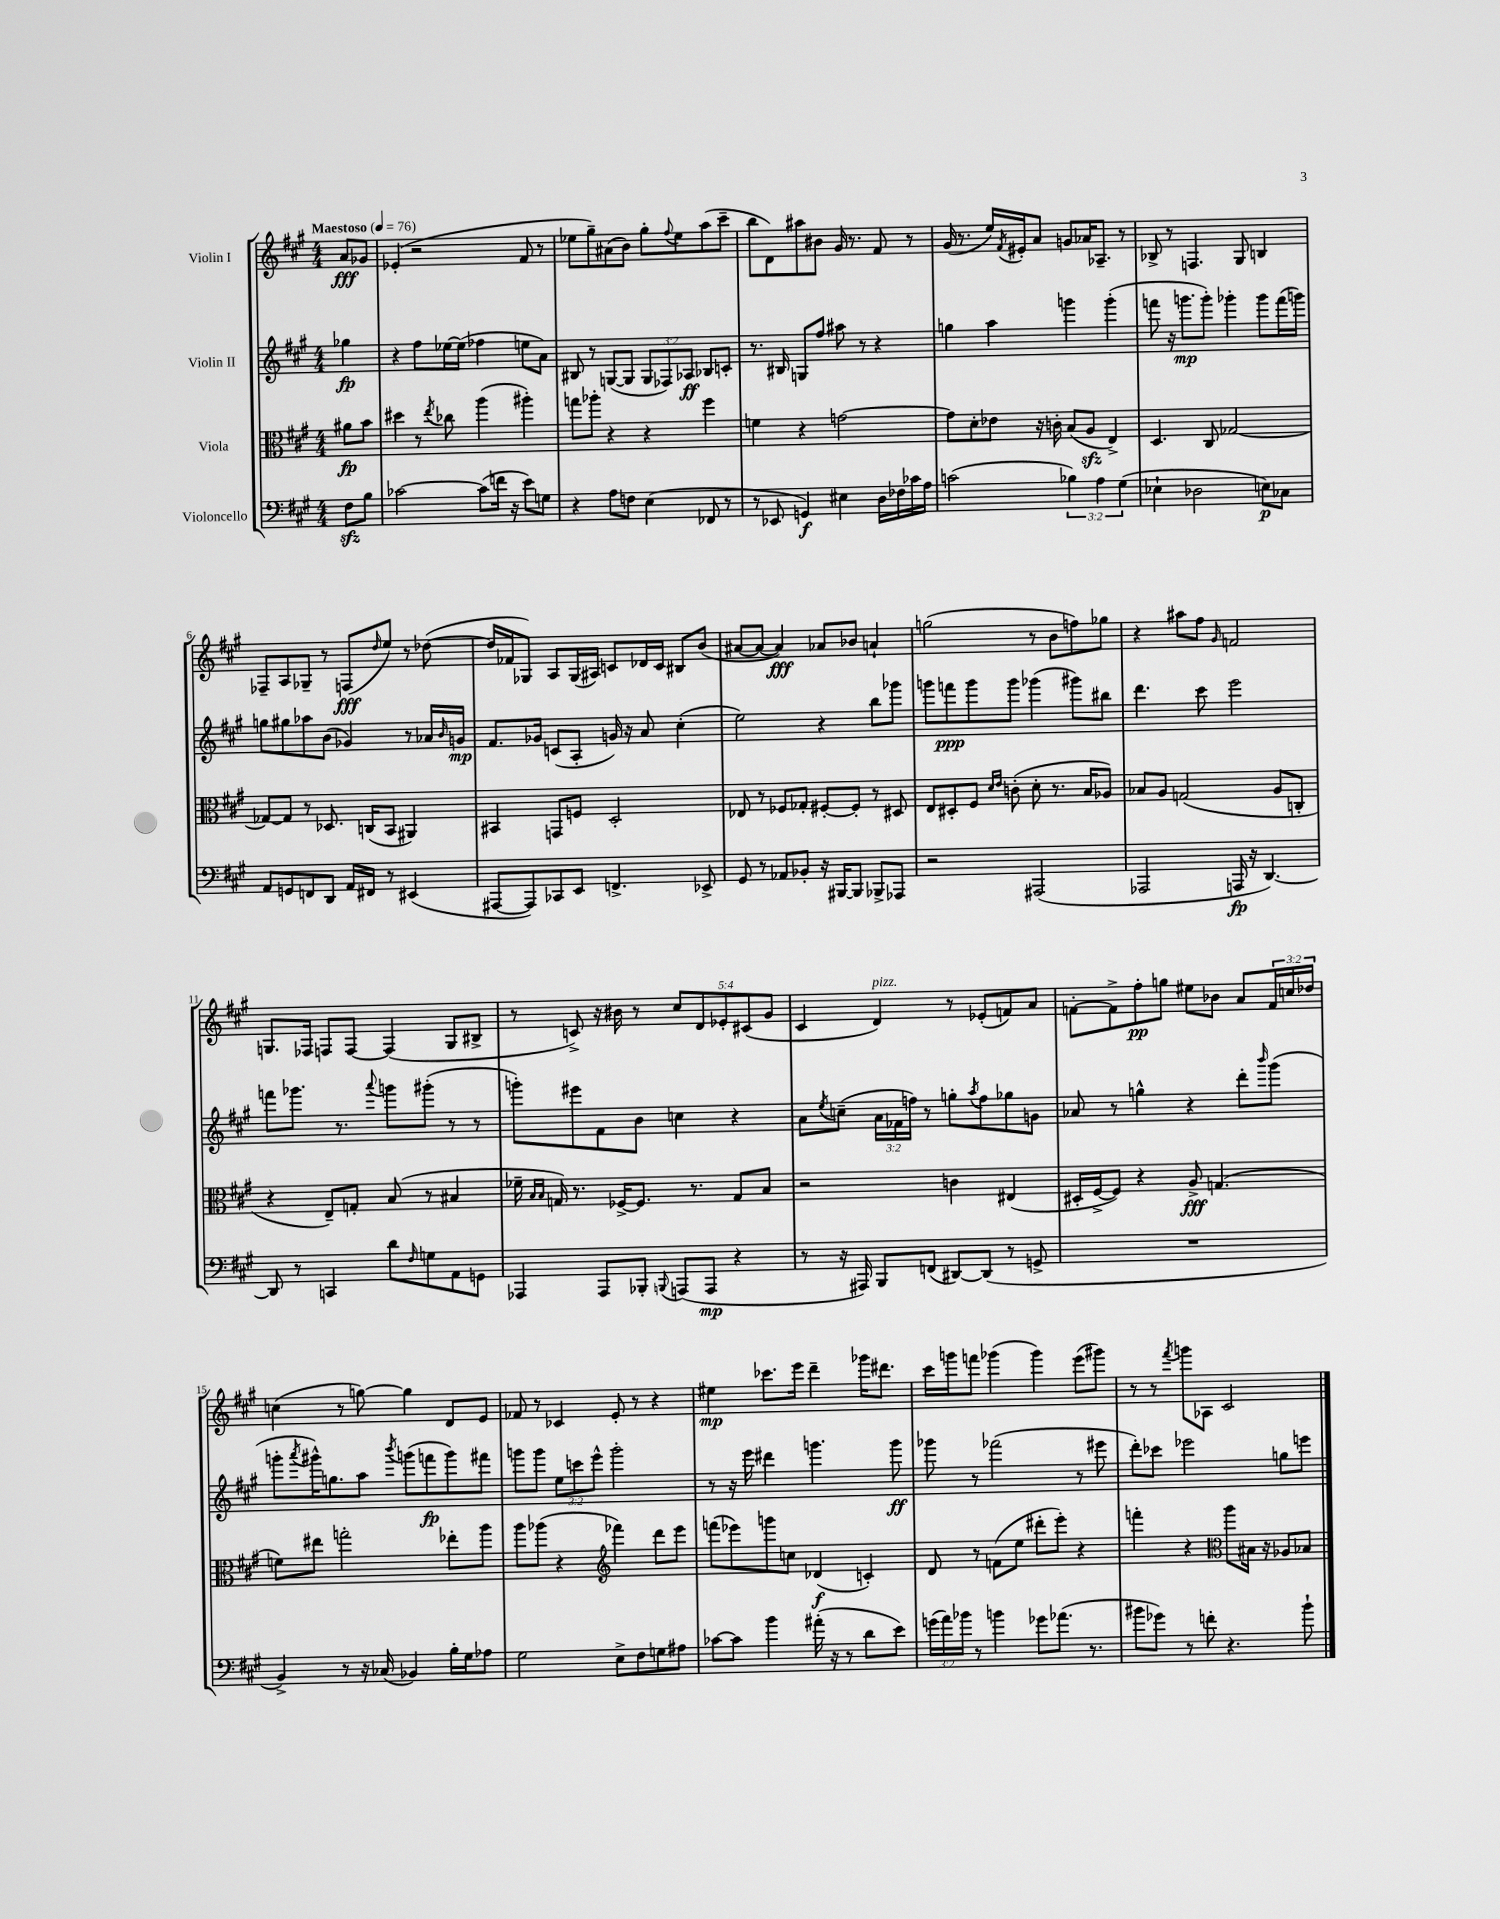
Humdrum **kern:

**kern	**dynam	**kern	**dynam	**kern	**dynam	**kern	**dynam
*part4	*part4	*part3	*part3	*part2	*part2	*part1	*part1
*staff4	*staff4	*staff3	*staff3	*staff2	*staff2	*staff1	*staff1
*I"Violoncello	*	*I"Viola	*	*I"Violin II	*	*I"Violin I	*
*clefF4	*	*clefC3	*	*clefG2	*	*clefG2	*
*k[f#c#g#]	*	*k[f#c#g#]	*	*k[f#c#g#]	*	*k[f#c#g#]	*
*M4/4	*	*M4/4	*	*M4/4	*	*M4/4	*
*MM76	*	*MM76	*	*MM76	*	*MM76	*
=	=	=	=	=	=	=	=
!	!	!	!	!	!	!LO:TX:a:B:t=Maestoso	!
8F#zz\L	.	8a#X\L	fp	4gg-X\	fp	8a/L	fff
8B\J	.	8b\J	.	.	.	8g-X/J	.
=1	=1	=1	=1	=1	=1	=1	=1
[2c-X\	.	4dd#X\	.	4r	.	(4e-X'/	.
.	.	8r	.	8ff#\L	.	2r	.
.	.	8qee/	.	.	.	.	.
.	.	8cc-X\	.	[16ee-X\L	.	.	.
.	.	.	.	(16ee-\JJ]	.	.	.
(8c-\L]	.	(4aa\	.	4ff-X\	.	.	.
16fn\Jk	.	.	.	.	.	.	.
16r	.	.	.	.	.	.	.
8e\L)	.	4aa#X'\)	.	8een\L	.	8f#/	.
8Gn\J	.	.	.	8a\J)	.	8r	.
=2	=2	=2	=2	=2	=2	=2	=2
4r	.	8ggn\L	.	8B#X/	.	8ee-X\L	.
.	.	8aa-X'\J	.	8r	.	8gg#~\)	.
8A\L	.	4r	.	([8Gn/L	.	(8a#X\	.
8Fn\J	.	.	.	8G/J]	.	8b\J)	.
(4E\	.	4r	.	12G/L	.	8gg#'\L	.
.	.	.	.	12F-X/)	.	.	.
.	.	.	.	.	.	8qqff#/	.
.	.	.	.	.	.	8ee-\	.
.	.	.	.	12A-X/J	ff	.	.
8FF-X/	.	4ff#\	.	8B-X/L	.	(8aa\	.
8r	.	.	.	8cn'/J	.	8ccc#~\J	.
=3	=3	=3	=3	=3	=3	=3	=3
8r	.	4fn\	.	8.r	.	8bb\L	.
8EE-X/	.	.	.	.	.	8d\)	.
.	.	.	.	16B#X/	.	.	.
4GGn/)	f	4r	.	8Gn/L	.	8aa#X\	.
.	.	.	.	8ff#/J	.	8b#X\J	.
4E#X\	.	[2gn\	.	8aa#X\	.	16g#/	.
.	.	.	.	.	.	8.r	.
.	.	.	.	8r	.	.	.
16D\LL	.	.	.	4r	.	8f#/	.
16F-X\	.	.	.	.	.	.	.
16c-X\	.	.	.	.	.	8r	.
16A\JJ	.	.	.	.	.	.	.
=4	=4	=4	=4	=4	=4	=4	=4
(2cn\	.	8g\L]	.	4ggn\	.	(16g#/	.
.	.	.	.	.	.	8.r	.
.	.	8d'\	.	.	.	.	.
.	.	8e-X\J	.	4aa\	.	16ee/LL)	.
.	.	.	.	.	.	8qf#/	.
.	.	.	.	.	.	16e#X'/J	.
.	.	16r	.	.	.	8a/J	.
.	.	16cn'\	.	.	.	.	.
6B-X\)	.	(8B/L	.	4gggn\	.	8gn/L	.
.	.	8Azz/J	.	.	.	16a-X/K	.
6A\	.	.	.	.	.	.	.
.	.	.	.	.	.	8.A-X~/J	.
.	.	4E^/)	.	(4ggg'\	.	.	.
(6G#\	.	.	.	.	.	.	.
.	.	.	.	.	.	8r	.
=5	=5	=5	=5	=5	=5	=5	=5
4E-X`\	.	4.D/	.	8fffn\	.	8B-X^/	.
.	.	.	.	16r	.	8r	.
.	.	.	.	8.gggn\L	mp	.	.
2D-X\	.	.	.	.	.	4.Fn/	.
.	.	8C#/	.	8ggg'\J)	.	.	.
.	.	[2G-X/	.	4ggg-X'\	.	.	.
.	.	.	.	.	.	8G#/	.
8En\L)	p	.	.	8ggg-\L	.	4Bn/	.
8C-X\J	.	.	.	(16fff\L	.	.	.
.	.	.	.	16gggn\JJ)	.	.	.
!!LO:LB:g=z
=6	=6	=6	=6	=6	=6	=6	=6
8AA/L	.	8G-X/L_	.	8ggn\L	.	8F-X~/L	.
8GGn/	.	8G-/J]	.	8gg#X\	.	8A/	.
8FFn/	.	8r	.	8aa-X\	.	8G-X~/J	.
8DD/J	.	8.D-X/	.	(8b\J	.	8r	.
16AA/LL	.	.	.	4g-X/)	.	(8Fn/L	fff
16FF#X/JJ	.	(16Cn/KL	.	.	.	.	.
.	.	.	.	.	.	16qqdd/	.
8r	.	8BB/J	.	.	.	8ee/J)	.
(4EE#X/	.	4AA#X/)	.	8r	.	8r	.
.	.	.	.	16a-X/LL	.	([8dd-X\	.
.	.	.	.	16qqb/	.	.	.
.	.	.	.	16gn/JJ	mp	.	.
=7	=7	=7	=7	=7	=7	=7	=7
[8AAA#X/L	.	4BB#X/	.	8.f#/L	.	16dd-/LL]	.
.	.	.	.	.	.	16f-X/J	.
8AAA#/])	.	.	.	.	.	8G-X/J)	.
.	.	.	.	16g-X/Jk	.	.	.
8CC-X/	.	8GGn/L	.	(8cn/L	.	8A/L	.
8EE/J	.	8Fn/J	.	8A'/J	.	(16G-/L	.
.	.	.	.	.	.	16A#X/JJ)	.
4.FFn^/	.	2D'/	.	16gn/)	.	8cn/L	.
.	.	.	.	16r	.	.	.
.	.	.	.	8a/	.	16d-X/L	.
.	.	.	.	.	.	16c/JJ	.
.	.	.	.	(4cc#'\	.	8B#X/L	.
8EE-X^/	.	.	.	.	.	(8b/J	.
=8	=8	=8	=8	=8	=8	=8	=8
8GG#/	.	8E-X/	.	2ee\)	.	[8a#X/L	.
8r	.	8r	.	.	.	8a#/J_	.
8AA-X/L	.	8F-X/L	.	.	.	4a#/])	fff
8BB-X'/J	.	8G-X'/J	.	.	.	.	.
16r	.	[8F#X'/L	.	4r	.	8a-X/L	.
[16BBB#X/KL	.	.	.	.	.	.	.
8BBB#/J]	.	8F#'/J]	.	.	.	8b-X/J	.
8BBB-X^/L	.	8r	.	8bb\L	.	4an`/	.
8AAA-X/J	.	8D#X/	.	8ggg-X\J	.	.	.
=9	=9	=9	=9	=9	=9	=9	=9
2r	.	8E/L	.	8gggn\L	.	(2ggn\	.
.	.	8D#X'/	.	8fffn\	ppp	.	.
.	.	8F#/J	.	8ggg\	.	.	.
.	.	16qqd/LL	.	.	.	.	.
.	.	16qqe/JJ	.	.	.	.	.
.	.	(8cn'\	.	8ggg\J	.	.	.
(2AAA#X/	.	8d'\	.	(4ggg-X\	.	8r	.
.	.	8.r	.	.	.	8b\L	.
.	.	.	.	8ggg#X\L)	.	8ffn\)	.
.	.	16B/KL	.	.	.	.	.
.	.	8A-X/J)	.	8bb#X\J	.	8gg-X\J	.
=10	=10	=10	=10	=10	=10	=10	=10
2AAA-X/	.	8B-X/L	.	4.ddd\	.	4r	.
.	.	8A/J	.	.	.	.	.
.	.	(2Gn/	.	.	.	8aa#X\L	.
.	.	.	.	8ccc#\	.	8ff#\J	.
.	.	.	.	.	.	16qqg#/	.
16AAAn/	fp	.	.	2eee\	.	2fn/	.
16r	.	.	.	.	.	.	.
[4.DD/)	.	.	.	.	.	.	.
.	.	8A/L	.	.	.	.	.
.	.	8Cn'/J	.	.	.	.	.
!!LO:LB:g=z
=11	=11	=11	=11	=11	=11	=11	=11
8DD/]	.	4r	.	8fffn\L	.	8.Gn/L	.
8r	.	.	.	8.ggg-X\J	.	.	.
.	.	.	.	.	.	16F-X/Jk	.
4CCn/	.	8E~/L)	.	.	.	8Fn/L	.
.	.	.	.	8.r	.	.	.
.	.	8Gn'/J	.	.	.	[8F/J	.
.	.	.	.	8qqaaa/	.	.	.
8d\L	.	(8B/	.	8gggn\L	.	(4F/]	.
16qqF#/	.	.	.	.	.	.	.
8Gn\	.	8r	.	(8ggg#X'\J	.	.	.
8AA\	.	4B#X/	.	8r	.	8G/L	.
8GGn\J	.	.	.	8r	.	8B#X^/J	.
=12	=12	=12	=12	=12	=12	=12	=12
4AAA-X/	.	16f-X~\	.	8gggn'\L)	.	8r	.
.	.	16qqB/LL	.	.	.	.	.
.	.	16qqB/JJ	.	.	.	.	.
.	.	16Gn/)	.	.	.	.	.
.	.	8.r	.	8eee#X\	.	8cn^/)	.
8AAA-/L	.	.	.	8f#\	.	16r	.
.	.	[16F-X^/KL	.	.	.	16b#X\	.
8BBB-X'/J	.	8.F-/J]	.	8b\J	.	8r	.
8qqBBBn/	.	.	.	.	.	.	.
(8AAAn/L	.	.	.	4ccn\	.	10cc#/L	.
.	.	8.r	.	.	.	.	.
.	.	.	.	.	.	10d/	.
8AAA/J	mp	.	.	.	.	.	.
.	.	.	.	.	.	10e-X'/	.
4r	.	8G/L	.	4r	.	.	.
.	.	.	.	.	.	(10c#X/	.
.	.	8B/J	.	.	.	.	.
.	.	.	.	.	.	10g#/J	.
=13	=13	=13	=13	=13	=13	=13	=13
8r	.	2r	.	8a\L	.	4c#/	.
.	.	.	.	8qee/	.	.	.
16r	.	.	.	(8ccn~\J	.	.	.
16AAA#X/)	.	.	.	.	.	.	.
!	!	!	!	!	!	!LO:TX:a:i:t=pizz.	!
8BBB/L	.	.	.	24a\LL	.	4d/)	.
.	.	.	.	24f-X\	.	.	.
.	.	.	.	24ffn\JJ)	.	.	.
(8FFn/J	.	.	.	8r	.	.	.
[8DD#X/L)	.	4cn\	.	8ggn'\L	.	8r	.
.	.	.	.	8qaa/	.	.	.
(8DD#/J]	.	.	.	8ff\	.	(8e-X'/L	.
8r	.	(4E#X/	.	8gg-X\	.	8fn/)	.
8GGn^/	.	.	.	8gn\J	.	8a/J	.
=14	=14	=14	=14	=14	=14	=14	=14
1r	.	16D#X'/LL	.	8a-X/	.	[8fn'\L	.
.	.	[16F#^/J	.	.	.	.	.
.	.	8F#/J])	.	8r	.	8f^\]	.
.	.	4r	.	4ggn^^\	.	8ff#'\	pp
.	.	.	.	.	.	8ggn\J	.
.	.	8A^/	fff	4r	.	8ee#X\L	.
.	.	(4.Gn/	.	.	.	8b-X\J	.
.	.	.	.	8ddd'\L	.	8a/L	.
.	.	.	.	16qqbbb/	.	.	.
.	.	.	.	(8ggg#\J	.	24f/L	.
.	.	.	.	.	.	24ccn/	.
.	.	.	.	.	.	24dd-X/JJ	.
!!LO:LB:g=z
=15	=15	=15	=15	=15	=15	=15	=15
4BB^/)	.	8fn\L)	.	8gggn'\L	.	(4ccn\	.
.	.	.	.	8qaaa/	.	.	.
.	.	8ee#X\J	.	16ggg#X^^\K)	.	.	.
.	.	.	.	8.ggn\	.	.	.
8r	.	2ggn'\	.	.	.	8r	.
16r	.	.	.	8aa\J	.	[8ggn\)	.
(16C-X/	.	.	.	.	.	.	.
.	.	.	.	8qbbb/	.	.	.
4BB-X/)	.	.	.	(8gggn\L	.	4gg\]	.
.	.	.	.	8fffn\	fp	.	.
16B'\LL	.	8ee-X'\L	.	8ggg\)	.	8d/L	.
16G#\J	.	.	.	.	.	.	.
8A-X\J	.	8aa\J	.	8fff#X\J	.	8e/J	.
=16	=16	=16	=16	=16	=16	=16	=16
2G#\	.	8aa\L	.	8gggn\L	.	8f-X/	.
.	.	(8aa-X\J	.	8ggg\J	.	8r	.
.	.	4r	.	12ee\L	.	4c-X/	.
.	.	.	.	12cccn\	.	.	.
.	.	.	.	12eee^^\J	.	.	.
*	*	*clefG2	*	*	*	*	*
8E^\L	.	4fff-X\)	.	2ggg'\	.	8e'/	.
8F#\	.	.	.	.	.	8r	.
8Gn\	.	8ddd\L	.	.	.	4r	.
8A#X\J	.	8eee\J	.	.	.	.	.
=17	=17	=17	=17	=17	=17	=17	=17
[8c-X\L	.	(8fffn\L	.	8r	.	4ee#X\	mp
8c-\J]	.	8eee-X\)	.	16r	.	.	.
.	.	.	.	16eee\	.	.	.
4b\	.	8gggn\	.	4ddd#X\	.	8.ccc-X\L	.
.	.	8ccn\J	.	.	.	.	.
.	.	.	.	.	.	16eee\Jk	.
(16a#X'\	.	(4d-X/	f	4.gggn\	.	4ddd~\	.
16r	.	.	.	.	.	.	.
8r	.	.	.	.	.	.	.
8d\L	.	4cn'/)	.	.	.	16ggg-X\KL	.
.	.	.	.	.	.	8.ddd#X\J	.
8e\J)	.	.	.	8ggg\	ff	.	.
=18	=18	=18	=18	=18	=18	=18	=18
(24gn\LL	.	8d/	.	8ggg-X\	.	16ccc#\LL	.
24a\)	.	.	.	.	.	.	.
.	.	.	.	.	.	16gggn\J	.
24b-X\JJ	.	.	.	.	.	.	.
8r	.	8r	.	8r	.	8fffn\J	.
4bn\	.	(8fn\L	.	(2fff-X\	.	(4ggg-X\	.
.	.	8ee\J	.	.	.	.	.
8g-X\L	.	8ddd#X'\L	.	.	.	4ggg-\)	.
(8.a-X\J	.	8eee'\J)	.	.	.	.	.
.	.	4r	.	8r	.	(8eee\L	.
8.r	.	.	.	.	.	.	.
.	.	.	.	8eee#X\	.	8ggg#X\J)	.
=19	=19	=19	=19	=19	=19	=19	=19
8b#X\L	.	4fffn'\	.	8ddd'\L)	.	8r	.
8g-X\J)	.	.	.	8ccc-X\J	.	8r	.
.	.	.	.	.	.	8qfff#/	.
8r	.	4r	.	2eee-X\	.	8gggn\L	.
8fn'\	.	.	.	.	.	8A-X\J	.
*	*	*clefC3	*	*	*	*	*
4.r	.	8aa\L	.	.	.	2c#/	.
.	.	16B#X\Jk	.	.	.	.	.
.	.	16r	.	.	.	.	.
.	.	8A-X/L	.	8ggn\L	.	.	.
8b#`\	.	8B-X/J	.	8eeen\J	.	.	.
==	==	==	==	==	==	==	==
*-	*-	*-	*-	*-	*-	*-	*-
